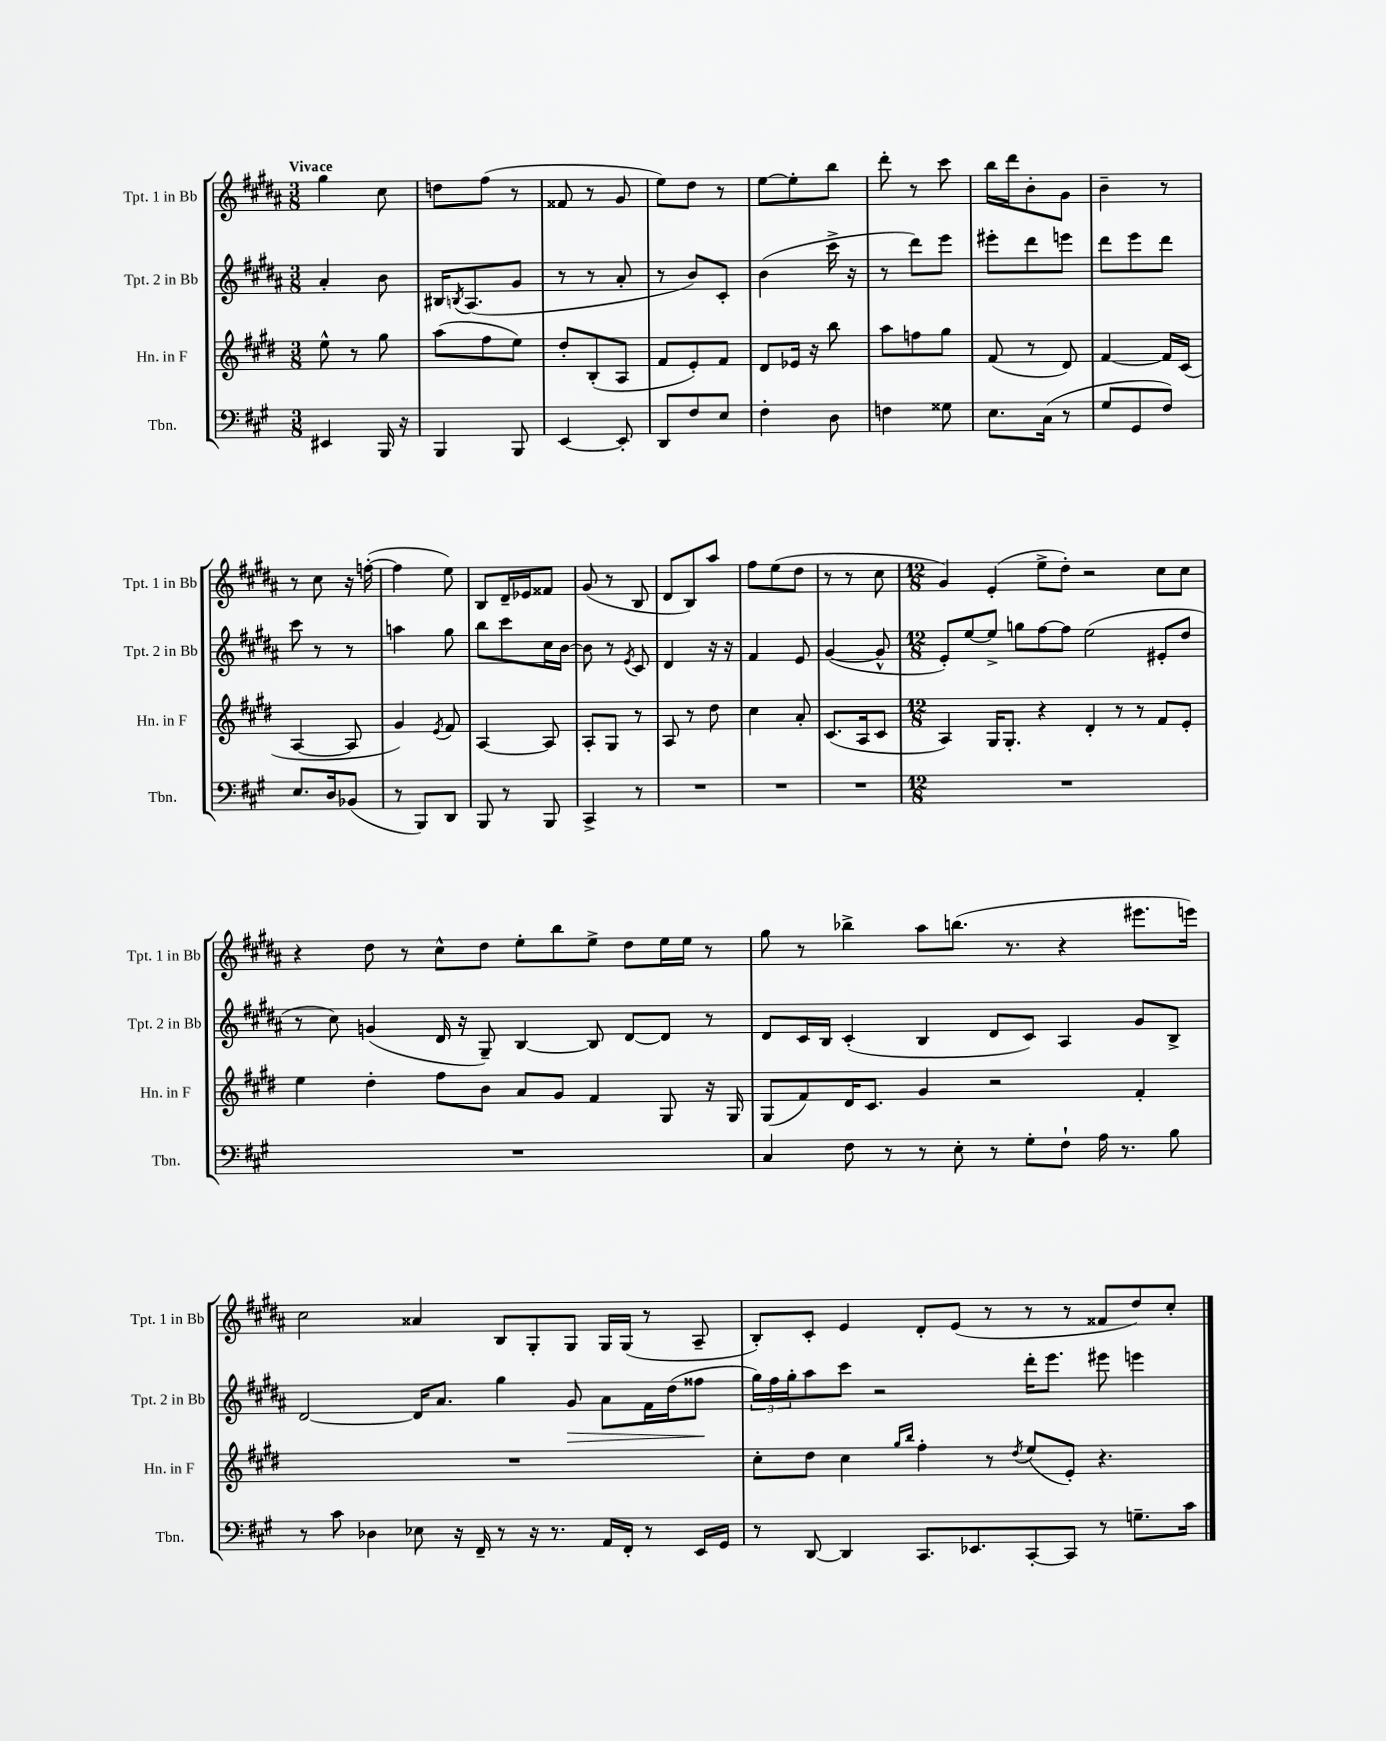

**kern	**kern	**kern	**dynam	**kern
*part4	*part3	*part2	*part2	*part1
*staff4	*staff3	*staff2	*staff2	*staff1
*I"Tbn.	*I"Hn. in F	*I"Tpt. 2 in Bb	*	*I"Tpt. 1 in Bb
*I'Tbn.	*I'Hn. in F	*I'Tpt. 2 in Bb	*	*I'Tpt. 1 in Bb
*clefF4	*clefG2	*clefG2	*	*clefG2
*k[f#c#g#]	*k[f#c#g#d#]	*k[f#c#g#d#a#]	*	*k[f#c#g#d#a#]
*M3/8	*M3/8	*M3/8	*	*M3/8
=1	=1	=1	=1	=1
!	!	!	!	!LO:TX:a:B:t=Vivace
4EE#X/	8ee^^\	4a#'/	.	4gg#\
.	8r	.	.	.
16BBB/	8gg#\	8b\	.	8cc#\
16r	.	.	.	.
=2	=2	=2	=2	=2
4BBB/	(8aa\L	16B#X/KL	.	8ddn\L
.	.	8qBn/	.	.
.	.	(8.A#/	.	.
.	8ff#\	.	.	(8ff#\J
8BBB/	8ee\J)	8g#/J	.	8r
=3	=3	=3	=3	=3
[4EE/	8dd#'/L	8r	.	8f##X/
.	(8B'/	8r	.	8r
8EE'/]	8A/J	8a#'/	.	8g#/
=4	=4	=4	=4	=4
8DD/L	8f#/L	8r	.	8ee\L)
8F#/	8e'/)	8b/L)	.	8dd#\J
8E/J	8f#/J	8c#'/J	.	8r
=5	=5	=5	=5	=5
4F#'\	8d#/L	(4b\	.	[8ee\L
.	16e-X/Jk	.	.	8ee'\]
.	16r	.	.	.
8D\	8bb\	16ccc#^\	.	8bb\J
.	.	16r	.	.
=6	=6	=6	=6	=6
4Fn\	8aa\L	8r	.	8ddd#'\
.	8ffn\	8ddd#\L)	.	8r
8G##X\	8gg#\J	8eee\J	.	8ccc#\
=7	=7	=7	=7	=7
8.E\L	(8f#/	8eee#X'\L	.	16bb\LL
.	.	.	.	16ddd#\J
.	8r	8ddd#\	.	8b'\
(16C#\Jk	.	.	.	.
8r	8d#/)	8eeen\J	.	8g#\J
=8	=8	=8	=8	=8
8G#/L	[4f#/	8ddd#\L	.	4b~\
8GG#/	.	8eee\	.	.
8F#/J)	16f#/LL]	8ddd#\J	.	8r
.	(16c#/JJ	.	.	.
!!LO:LB:g=z
=9	=9	=9	=9	=9
8.E/L	[4A/	8ccc#\	.	8r
.	.	8r	.	8cc#\
16D/k	.	.	.	.
(8BB-X/J	8A/]	8r	.	16r
.	.	.	.	([16ffn'\
=10	=10	=10	=10	=10
8r	4g#/)	4aan\	.	4ff\]
8BBB/L)	.	.	.	.
.	8qe/	.	.	.
8DD/J	8f#/	8gg#\	.	8ee\)
=11	=11	=11	=11	=11
8BBB/	[4A/	8bb\L	.	8B/L
8r	.	8ccc#\	.	16d#~/L
.	.	.	.	16e-X/J
8BBB/	8A/]	16cc#\L	.	8f##X/J
.	.	[16b\JJ	.	.
=12	=12	=12	=12	=12
4CC#^/	8A'/L	8b\]	.	(8g#/
.	8G#/J	8r	.	8r
.	.	8qe/	.	.
8r	8r	8c#/	.	8B/
=13	=13	=13	=13	=13
4.r	8A/	4d#/	.	8d#/L
.	8r	.	.	8B/)
.	8dd#\	16r	.	8aa#/J
.	.	16r	.	.
=14	=14	=14	=14	=14
4.r	4cc#\	4f#/	.	8ff#\L
.	.	.	.	(8ee\
.	8a'/	8e/	.	8dd#\J
=15	=15	=15	=15	=15
4.r	(8.c#/L	([4g#/	.	8r
.	.	.	.	8r
.	16A/k	.	.	.
.	8c#/J	8g#^^/]	.	8cc#\
=16	=16	=16	=16	=16
*M12/8	*M12/8	*M12/8	*	*M12/8
1.r	4A/)	8e'/L)	.	4g#/)
.	.	[8ee/	.	.
.	16G#/KL	8ee^/J]	.	(4e'/
.	8.G#'/J	.	.	.
.	.	8ggn\L	.	.
.	4r	[8ff#\	.	8ee^\L
.	.	8ff#\J]	.	8dd#'\J)
.	4d#'/	(2ee\	.	2r
.	8r	.	.	.
.	8r	.	.	.
.	8f#/L	8e#X'/L	.	8cc#\L
.	8e'/J	8dd#/J	.	8cc#\J
!!LO:LB:g=z
=17	=17	=17	=17	=17
1.r	4ee\	8r	.	4r
.	.	8cc#\)	.	.
.	4dd#'\	(4gn/	.	8dd#\
.	.	.	.	8r
.	8ff#\L	16d#/	.	8cc#^^\L
.	.	16r	.	.
.	8b\J	8G#~/)	.	8dd#\J
.	8a/L	[4B/	.	8ee'\L
.	8g#/J	.	.	8bb\
.	4f#/	8B/]	.	8ee^\J
.	.	[8d#/L	.	8dd#\L
.	8G#/	8d#/J]	.	16ee\L
.	.	.	.	16ee\JJ
.	16r	8r	.	8r
.	16G#/	.	.	.
=18	=18	=18	=18	=18
4C#/	(8G#/L	8d#/L	.	8gg#\
.	8f#/)	16c#/L	.	8r
.	.	16B/JJ	.	.
8F#\	16d#/K	(4c#'/	.	4bb-X^\
.	8.c#/J	.	.	.
8r	.	.	.	.
8r	4g#/	4B/	.	8aa#\L
8E'\	.	.	.	(8.bbn\J
8r	2r	8d#/L	.	.
.	.	.	.	8.r
8G#'\L	.	8c#/J)	.	.
8F#`\J	.	4A#/	.	4r
16A\	.	.	.	.
8.r	.	.	.	.
.	4f#'/	8g#/L	.	8.eee#X\L
8B\	.	8B^/J	.	.
.	.	.	.	16eeen\Jk)
!!LO:LB:g=z
=19	=19	=19	=19	=19
8r	1.r	[2d#/	.	2cc#\
8c#\	.	.	.	.
4D-X\	.	.	.	.
8E-X\	.	16d#/KL]	.	4a##X/
.	.	8.a#/J	.	.
16r	.	.	.	.
16FF#~/	.	.	.	.
8r	.	4gg#\	.	8B/L
16r	.	.	.	8G#'/
8.r	.	.	.	.
!	!	!	!LO:HP:b	!
.	.	8g#/	>	8G#/J
16AA/LL	.	8a#\L	.	16G#/LL
16FF#'/JJ	.	.	.	(16G#/JJ
8r	.	16f#\L	.	8r
.	.	(16dd#\J	.	.
16EE/LL	.	8ff##X\J	.	8A#~/
16GG#/JJ	.	.	.	.
.	.	.	]	.
=20	=20	=20	=20	=20
8r	8cc#'\L	24gg#\LL)	.	8B'/L)
.	.	24ff#\	.	.
.	.	24gg#'\J	.	.
[8DD/	8dd#\J	8aa#\	.	8c#'/J
4DD/]	4cc#\	8ccc#\J	.	4e/
.	.	2r	.	.
.	16qqgg#/LL	.	.	.
.	16qqbb/JJ	.	.	.
8.CC#/L	4ff#'\	.	.	8d#'/L
.	.	.	.	(8e/J
8.EE-X/	.	.	.	.
.	8r	.	.	8r
.	8qdd#/	.	.	.
[8CC#'/	(8ee/L	16ddd#'\KL	.	8r
.	.	8.eee\J	.	.
8CC#/J]	8e'/J)	.	.	8r
8r	4.r	8eee#X\	.	8f##X/L
8.Gn~\L	.	4eeen\	.	8dd#/)
.	.	.	.	8cc#'/J
16c#\Jk	.	.	.	.
==	==	==	==	==
*-	*-	*-	*-	*-
